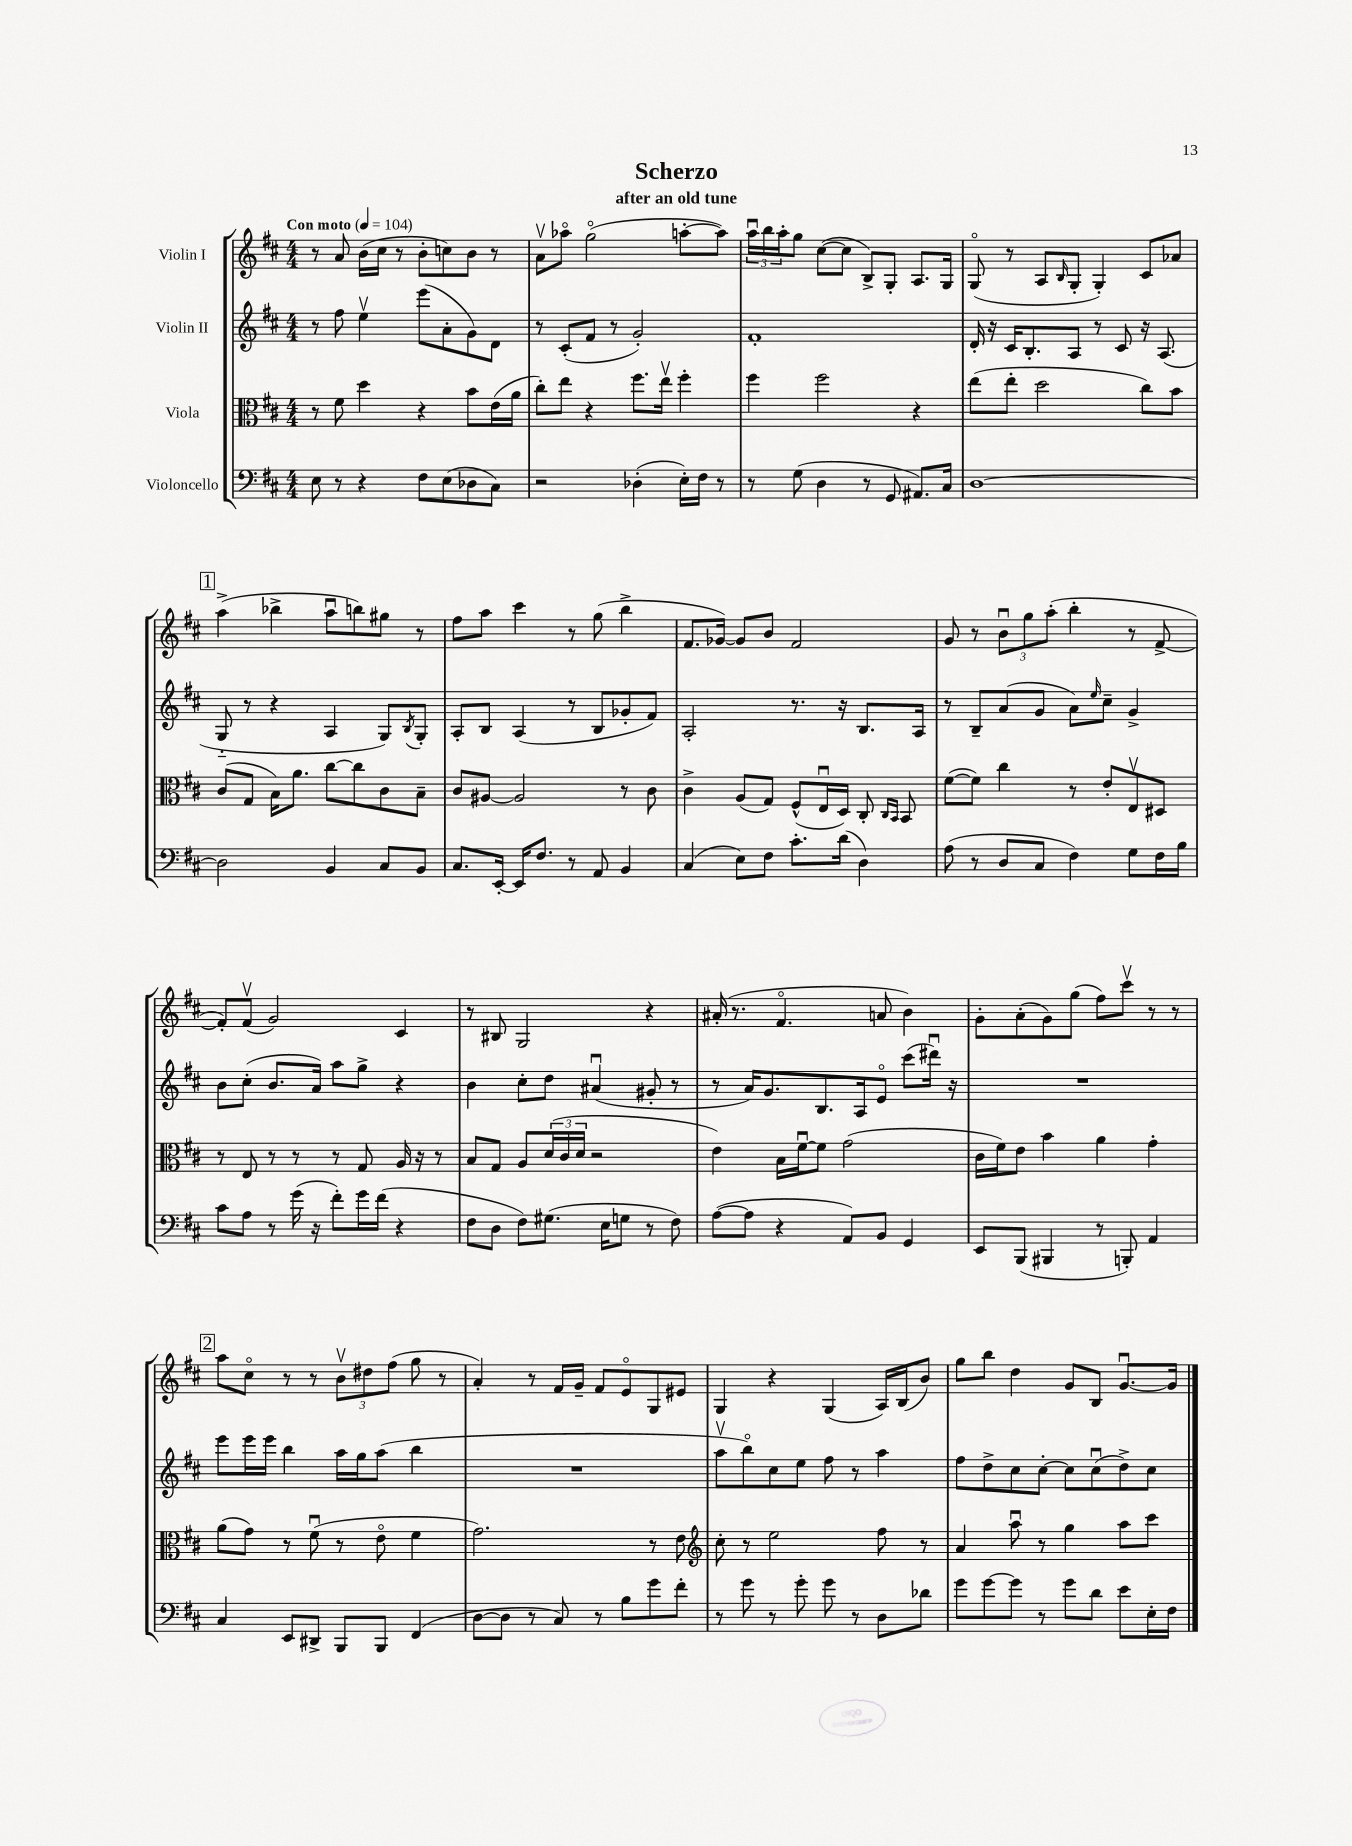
\header { title = "Scherzo" subtitle = "after an old tune" }
<<
\new StaffGroup <<
\new Staff = "s0" \with { instrumentName = "Violin I" } {
    \clef treble \key d \major \numericTimeSignature \time 4/4 \tempo "Con moto" 4 = 104
    r8 a'8 b'16( cis''16 r8 b'8-. c''8) b'8 r8 |
    a'8\upbow aes''8\flageolet g''2\flageolet( a''8~-. a''8) |
    \tuplet 3/2 { a''16\downbow b''16 a''16-. } g''8 cis''8~( cis''8 b8->) g8-. a8. g16 |
    g8\flageolet( r8 a8 \grace { b16 } g8-. g4-.) cis'8 aes'8 |
    \mark \markup { \box "1" } a''4->( bes''4-> a''8\downbow b''8) gis''8 r8 |
    fis''8 a''8 cis'''4 r8 g''8( b''4-> |
    fis'8. ges'16~) ges'8 b'8 fis'2 |
    g'8 r8 \tuplet 3/2 { b'8\downbow g''8 a''8-.( } b''4-. r8 fis'8~-> |
    fis'8-.) fis'8\upbow( g'2) cis'4 |
    r8 bis8 g2 r4 |
    ais'16-.( r8. fis'4.\flageolet a'8 b'4) |
    g'8-. a'8-.( g'8) g''8( fis''8) cis'''8\upbow r8 r8 |
    \mark \markup { \box "2" } a''8 cis''8\flageolet r8 r8 \tuplet 3/2 { b'8\upbow dis''8 fis''8( } g''8 r8 |
    a'4-.) r8 fis'16 g'16-- fis'8 e'8\flageolet g8 eis'8 |
    g4 r4 g4( a16) b16( b'8) |
    g''8 b''8 d''4 g'8 b8 g'8.~\downbow g'16 \bar "|." |
}
\new Staff = "s1" \with { instrumentName = "Violin II" } {
    \clef treble \key d \major \numericTimeSignature \time 4/4
    r8 fis''8 e''4\upbow e'''8( a'8-. g'8) d'8 |
    r8 cis'8-.( fis'8 r8 g'2-.) |
    fis'1-. |
    d'16-. r16 cis'16 b8.-. a8 r8 cis'8 r16 a8.( |
    \mark \markup { \box "1" } g8-_ r8 r4 a4 g8) \acciaccatura { b8 } g8-. |
    a8-. b8 a4( r8 b8 ges'8-. fis'8) |
    a2-. r8. r16 b8. a16 |
    r8 b8-- a'8( g'8 a'8) \grace { e''16 } cis''8-- g'4-> |
    b'8 cis''8-.( b'8. a'16) a''8 g''8-> r4 |
    b'4 cis''8-. d''8 ais'4\downbow( gis'8-. r8 |
    r8 a'16) g'8. b8. a16 e'8\flageolet cis'''8( dis'''16\downbow) r16 |
    R1 |
    \mark \markup { \box "2" } e'''8 e'''16 e'''16 b''4 a''16 g''16 a''8( b''4 |
    R1 |
    a''8\upbow b''8\flageolet) cis''8 e''8 fis''8 r8 a''4 |
    fis''8 d''8-> cis''8 cis''8~-. cis''8 cis''8\downbow( d''8->) cis''8 \bar "|." |
}
\new Staff = "s2" \with { instrumentName = "Viola" } {
    \clef alto \key d \major \numericTimeSignature \time 4/4
    r8 fis'8 d''4 r4 b'8 e'16( a'16 |
    cis''8-.) e''8 r4 fis''8. e''16\upbow fis''4-. |
    fis''4 fis''2 r4 |
    e''8( e''8-. d''2 cis''8) b'8 |
    \mark \markup { \box "1" } cis'8( g8 b16) a'8. cis''8~ cis''8 cis'8 b8-- |
    cis'8 ais8~ ais2 r8 cis'8 |
    cis'4-> a8( g8) fis8-^( e16\downbow d16) cis8-. \grace { cis16 b,16 } b,8 |
    fis'8~( fis'8) cis''4 r8 e'8-. e8\upbow dis8 |
    r8 e8 r8 r8 r8 g8 a16 r16 r8 |
    b8 g8 a8 \tuplet 3/2 { d'16( cis'16 d'16 } r2 |
    e'4) b16 fis'16~\downbow fis'8 g'2( |
    cis'16 fis'16) e'8 b'4 a'4 g'4-. |
    \mark \markup { \box "2" } a'8( g'8) r8 fis'8\downbow( r8 e'8\flageolet fis'4 |
    g'2.) r8 e'8 |
    \clef treble cis''8-. r8 e''2 fis''8 r8 |
    a'4 a''8\downbow r8 g''4 a''8 cis'''8 \bar "|." |
}
\new Staff = "s3" \with { instrumentName = "Violoncello" } {
    \clef bass \key d \major \numericTimeSignature \time 4/4
    e8 r8 r4 fis8 e8( des8 cis8) |
    r2 des4-.( e16-.) fis16 r8 |
    r8 g8( d4 r8 g,8 ais,8.) cis16 |
    d1~ |
    \mark \markup { \box "1" } d2 b,4 cis8 b,8 |
    cis8. e,16~-. e,16 fis8. r8 a,8 b,4 |
    cis4( e8) fis8 cis'8.-. d'16( d4) |
    a8( r8 d8 cis8 fis4) g8 fis16 b16 |
    cis'8 a8 r8 g'16( r16 fis'8-.) g'16 fis'16( r4 |
    fis8 d8 fis8) gis8.( e16 g8 r8 fis8) |
    a8~( a8 r4 a,8) b,8 g,4 |
    e,8 b,,8( bis,,4 r8 b,,8-.) a,4 |
    \mark \markup { \box "2" } cis4 e,8 dis,8-> b,,8 b,,8 fis,4( |
    d8~ d8 r8 cis8) r8 b8 g'8 fis'8-. |
    r8 g'8 r8 g'8-. g'8 r8 d8 des'8 |
    g'8 g'8~ g'8 r8 g'8 d'8 e'8 e16-. fis16 \bar "|." |
}
>>
>>
\layout { \context { \Score \remove "Bar_number_engraver" } }
